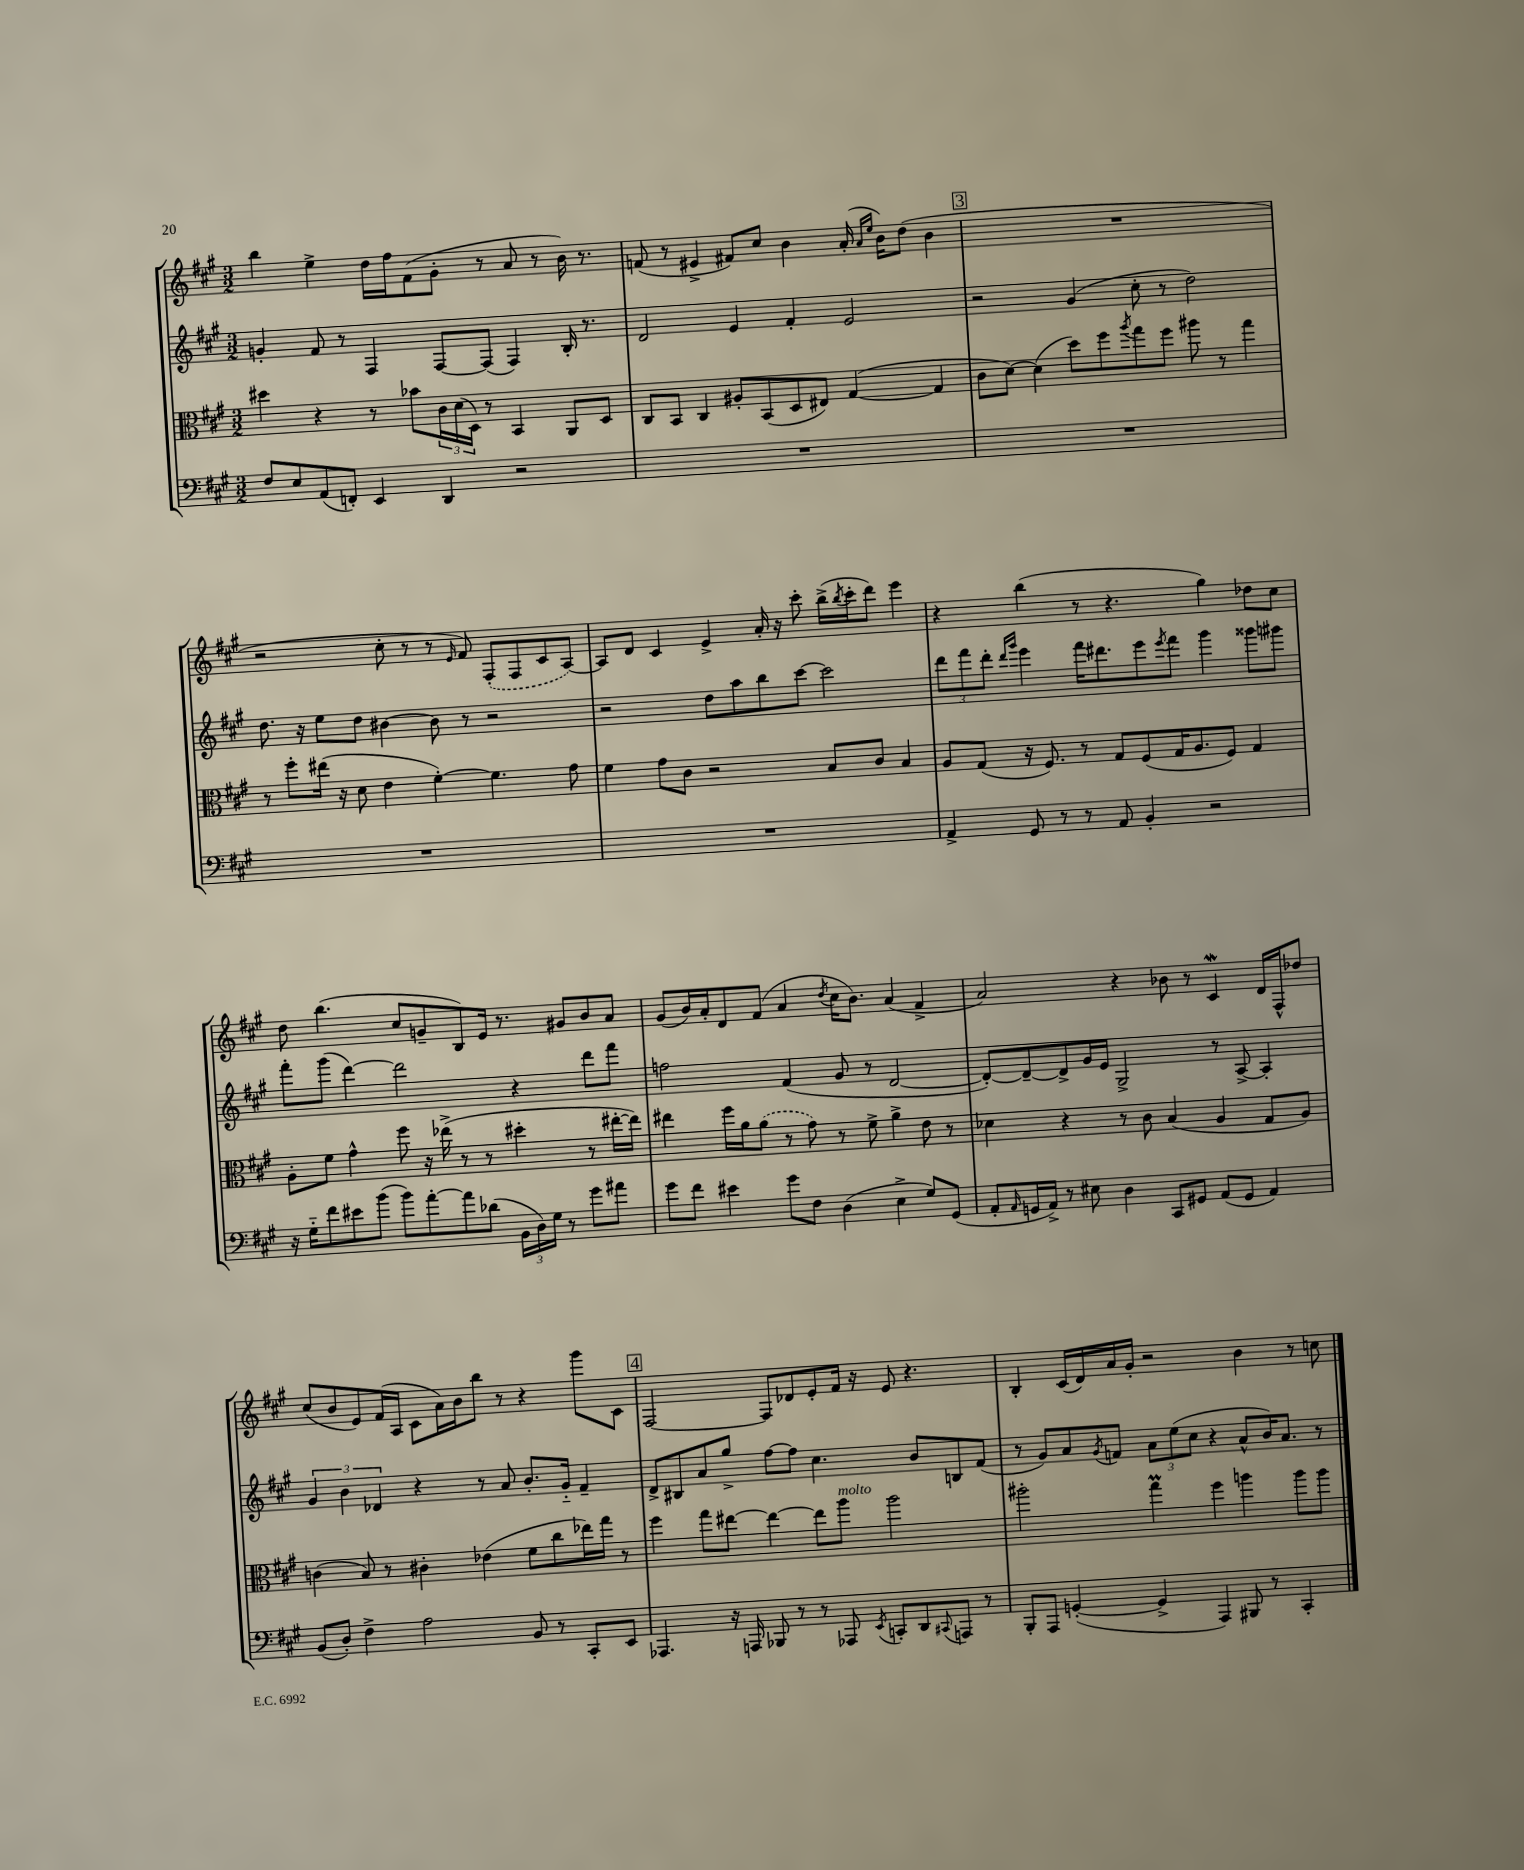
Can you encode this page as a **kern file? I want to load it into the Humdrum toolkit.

**kern	**kern	**kern	**kern
*staff4	*staff3	*staff2	*staff1
*clefF4	*clefC3	*clefG2	*clefG2
*k[f#c#g#]	*k[f#c#g#]	*k[f#c#g#]	*k[f#c#g#]
*M3/2	*M3/2	*M3/2	*M3/2
8F#	4dd#	4g'	4bb
8E	.	.	.
(8AA	4r	8f#	4ee^
8FF')	.	8r	.
4EE	8r	4F#	16dd
.	.	.	16ff#
.	8b-	.	(8f#
4DD	24c#	[8F#	8g#'
.	(24d	.	.
.	24D)	.	.
.	8r	(8F#]	8r
2r	4BB	4F#)	8a
.	.	.	8r
.	8AA	16B'	16b)
.	.	8.r	8.r
.	8D	.	.
=	=	=	=
1.r	8C#	2d	(8f
.	8BB	.	8r
.	4C#	.	4e#^
.	8A#'	4e	8f#)
.	(8BB	.	8cc#
.	8D	4f#'	4b
.	8E#)	.	.
.	([4G#	2e	(16a'
.	.	.	16qqa
.	.	.	16qqee
.	.	.	16b)
.	.	.	(8dd
.	4G#]	.	4b
=	=	=	=
1.r	8c#	2r	1.r
.	[8d)	.	.
.	(4d]	.	.
.	8dd)	(4g#	.
.	8ff#	.	.
.	8qaa	.	.
.	8gg#	8cc#'	.
.	8ff#	8r	.
.	8aa#	2dd)	.
.	8r	.	.
.	4gg#	.	.
=	=	=	=
1.r	8r	8.dd	2r
.	8ff#'	.	.
.	.	16r	.
.	(16ee#	8ee	.
.	16r	.	.
.	8d	8dd	.
.	4e	[4b#	8cc#'
.	.	.	8r
.	[4f#')	8b#]	8r
.	.	.	16qqe
.	.	8r	8f#)
.	4.f#]	2r	(8F#'
.	.	.	8F#
.	.	.	8c#
.	8g#	.	[8A)
=	=	=	=
1.r	4f#	2r	8A]
.	.	.	8d
.	8g#	.	4c#
.	8c#	.	.
.	2r	8dd	4e^
.	.	8aa	.
.	.	8bb	16a'
.	.	.	16r
.	.	[8ccc#	8ccc#'
.	8B	2ccc#]	(16bb^
.	.	.	8qbb
.	.	.	16ccc#'
.	8c#	.	8ddd)
.	4B	.	4eee
=	=	=	=
4AA^	8A	12ddd	4r
.	.	12fff#	.
.	(8G#	.	.
.	.	12ddd'	.
.	.	16qqddd	.
.	.	16qqggg#	.
8GG#	16r	4eee	(4bb
.	8.F#)	.	.
8r	.	.	.
8r	8r	16fff#	8r
.	.	8.ddd#	.
8AA	8G#	.	4.r
4BB'	(8F#	8eee	.
.	.	8qeee	.
.	16G#	8fff#	.
.	8.A	.	.
2r	.	4ggg#	4gg#)
.	8F#)	.	.
.	4G#	8ggg##	8dd-
.	.	8ggg#	8cc#
=	=	=	=
16r	8A'	8fff#'	8dd
16G#'~	.	.	.
8f#	8f#	(8ggg#	(4.bb
8e#	4g#^^	[4ddd)	.
(8b	.	.	.
8b)	8ff#	2ddd]	8cc#
[8a'	16r	.	8g~
.	(16ee-^	.	.
8a]	8r	.	8B)
(8d-	8r	.	16e
.	.	.	8.r
24BB	4dd#'	4r	.
24D)	.	.	.
24G#	.	.	.
8r	.	.	8g#
8g#	8r	8ddd	8b
8a#	[16ee#'	8fff#	8a
.	16ee#])	.	.
=	=	=	=
8g#	4ee#	2ff	(8g#
8f#	.	.	16b)
.	.	.	16a'
4e#	16ff#	.	8d
.	16a	.	.
.	(8a	.	(8f#
8g#	8r	(4f#	4a
8F#	8g#)	.	.
.	.	.	8qdd
(4D	8r	8g#	16cc#
.	.	.	8.b)
.	8f#^	8r	.
4E^	4a^	[2d	(4a
8G#)	8e	.	4f#^
(8GG#	8r	.	.
=	=	=	=
8AA'	4d-	8d'_)	2a)
16qqAA	.	.	.
16GG	.	8d~_	.
16AA^)	.	.	.
8r	4r	8d^]	.
8E#	.	16g#	.
.	.	16e	.
4D	8r	2G#^	4r
.	8c#	.	.
8CC#	(4B	.	8b-
8GG#	.	.	8r
(8AA	4A	8r	4c#
8GG#	.	[8A^	.
4AA)	8G#	4A']	16d
.	.	.	16F#^^
.	8A)	.	8dd-
=	=	=	=
(8BB	(4c	6g#	(8cc#
8D')	.	.	8b
.	.	6b	.
4F#^	8B)	.	8e)
.	.	6d-	.
.	8r	.	(16f#
.	.	.	16A
2A	4c#'	4r	8c#
.	.	.	16a)
.	.	.	16b
.	(4e-	8r	8bb
.	.	8a	8r
8BB	8f#	8.b'	4r
8r	8cc#	.	.
.	.	16g#'~	.
8CC#'	16ee-)	4f#~	8ggg#
.	16gg#	.	.
8EE	8r	.	8c#
=	=	=	=
4.AAA-	4ff#	8d^	[2F#
.	.	8B#	.
.	8gg#	8a	.
16r	[8ee#	8gg#^	.
16AAA	.	.	.
8BBB-	4ee#_	[8ff#	8F#]
8r	.	8ff#]	8d-
8r	8ee#]	4.cc#	8e'
8AAA-	8aa	.	16f#
.	.	.	16r
8qEE	.	.	.
8CC'	2aa	.	8e
8DD	.	8b	4.r
8qqCC#	.	.	.
8AAA	.	8B	.
8r	.	(8f#	.
=	=	=	=
8BBB'	2aa#'	8r	4B'
8AAA	.	8g#)	.
([4GG'	.	8a	(16c#
.	.	.	16d)
.	.	8qg#	.
.	.	8f	16a
.	.	.	16g#'
4GG^]	4gg#	12a	2r
.	.	(12ee	.
.	.	12cc#	.
4AAA)	4ff#	4r	.
8BBB#	4aa	8a^^	4b
8r	.	16b)	.
.	.	8.a	.
4CC#'	8aa	.	8r
.	8aa	8r	8cc
==	==	==	==
*-	*-	*-	*-
